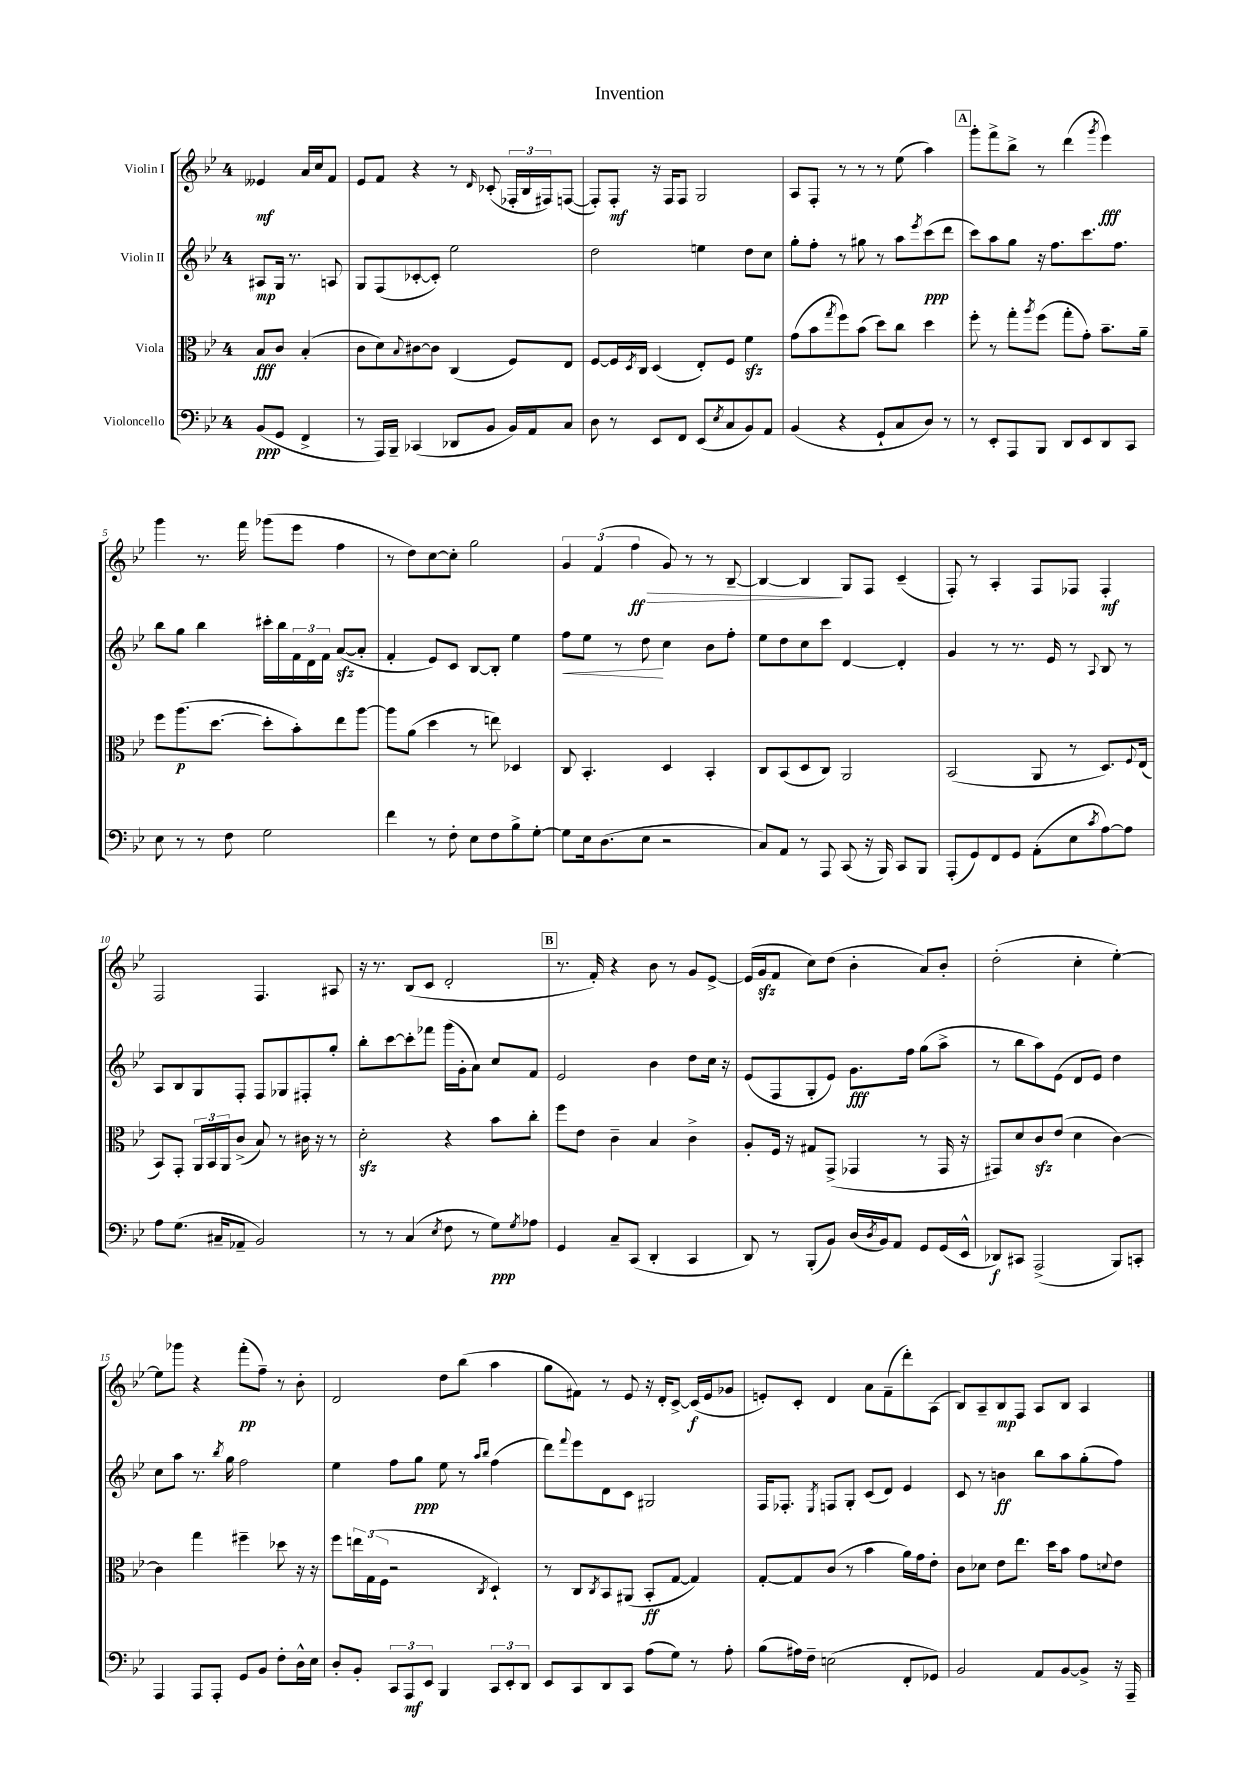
\header { title = "Invention" }
<<
\new StaffGroup <<
\new Staff = "s0" \with { instrumentName = "Violin I" } {
    \clef treble \key bes \major \once \override Staff.TimeSignature.style = #'single-digit \time 4/4 \partial 2
    eeses'4\mf a'16 c''16 f'8 |
    ees'8 f'8 r4 r8 \grace { d'16 } ces'8-.( \tuplet 3/2 { fes16-. bes16 fis16) } f8~( |
    f8-.) f8-.\mf r16 f16 f8 g2 |
    a8 f8-. r8 r8 r8 ees''8( a''4) |
    \mark \markup { \box "A" } g'''8-. f'''8-> bes''8-> r8 d'''4( \acciaccatura { g'''8 } ees'''4\fff) |
    g'''4 r8. f'''16 ges'''8( ees'''8 f''4 |
    r8 d''8) c''8~ c''8-. g''2 |
    \tuplet 3/2 { g'4 f'4( f''4\ff\> } g'8) r8 r8 bes8~-- |
    bes4~ bes4\! g8 f8 c'4--( |
    f8-.) r8 a4-. f8 fes8 fes4-.\mf |
    f2 f4. ais8 |
    r16 r8. bes8( c'8 d'2-. |
    \mark \markup { \box "B" } r8. f'16-.) r4 bes'8 r8 g'8 ees'8~-> |
    ees'16( g'16\sfz f'8 c''8) d''8( bes'4-. a'8) bes'8-. |
    d''2-.( c''4-. ees''4~-.) |
    ees''8 ges'''8 r4 f'''8-.\pp( f''8--) r8 bes'8-. |
    d'2 d''8 bes''8( a''4 |
    g''8 fis'8) r8 ees'8 r16 d'16-. c'8~-> c'16\f( ees'16 ges'8 |
    e'8-.) c'8-. d'4 a'8 f'8--( d'''8-.) a8( |
    bes8) a8-- bes8\mp f8 a8 bes8 a4 \bar "|." |
}
\new Staff = "s1" \with { instrumentName = "Violin II" } {
    \clef treble \key bes \major \once \override Staff.TimeSignature.style = #'single-digit \time 4/4 \partial 2
    ais8\mp g16 r8. a8 |
    g8 f8( ces'8~-. ces'8-.) ees''2 |
    d''2 e''4 d''8 c''8 |
    g''8-. f''8-. r8 gis''8 r8 a''8 \acciaccatura { ees'''8 } c'''8\ppp( d'''8 |
    \mark \markup { \box "A" } c'''8) a''8 g''8 r16 f''8. c'''8. f''8. |
    bes''8 g''8 bes''4 cis'''16-. bes''16 \tuplet 3/2 { f'16 d'16 f'16 } a'8~\sfz( a'8-. |
    f'4-. ees'8) c'8 bes8~ bes8-. ees''4 |
    f''8\< ees''8 r8 d''8\! c''4 bes'8 f''8-. |
    ees''8 d''8 c''8 c'''8 d'4~ d'4-. |
    g'4 r8 r8. ees'16 r8 \appoggiatura { a8 } bes8 r8 |
    a8 bes8 g8 f8-. f8 ges8 fis8-. g''8-. |
    bes''8-. c'''8~ c'''8-. fes'''8 g'''16( g'16-. a'8) c''8 f'8 |
    \mark \markup { \box "B" } ees'2 bes'4 d''8 c''16 r16 |
    ees'8( f8 g8-. ees'8) g'8.\fff f''16 g''8( a''8-> |
    r8 bes''8 a''8) ees'8( d'8 ees'8) d''4 |
    c''8 a''8 r8. \acciaccatura { bes''8 } g''16 f''2 |
    ees''4 f''8 g''8\ppp ees''8 r8 \grace { a''16 bes''16 } f''4( |
    d'''8) \appoggiatura { f'''8 } ees'''8 d'8 c'8 gis2 |
    f16 fes8.-. \acciaccatura { ees8 } f8 g8-. c'8( d'8) ees'4 |
    c'8 r8 b'4\ff bes''8 a''8 g''8-.( f''8) \bar "|." |
}
\new Staff = "s2" \with { instrumentName = "Viola" } {
    \clef alto \key bes \major \once \override Staff.TimeSignature.style = #'single-digit \time 4/4 \partial 2
    bes8\fff c'8 bes4-.( |
    c'8 d'8) \appoggiatura { bes8 } cis'8~ cis'8 c4( f8) ees8 |
    f8~ f16 \acciaccatura { d8 } c16 d4( ees8-.) f8 f'4\sfz |
    g'8( bes'8 \acciaccatura { g''8 } f''8) bes'8( d''8) c''8 d''4 |
    \mark \markup { \box "A" } f''8-. r8 g''8-. \acciaccatura { a''8 } f''8( g''8-. g'8-.) bes'8.-- a'16-- |
    f''8 a''8.\p( d''8.~ d''8-. bes'8-.) ees''8 a''8~ |
    a''8 a'8( d''4 r8 e''8) des4 |
    c8 bes,4.-. d4 bes,4-. |
    c8 bes,8( d8 c8) a,2 |
    bes,2( a,8 r8 d8.) \appoggiatura { f8 } ees16( |
    bes,8) g,8-. \tuplet 3/2 { a,16 bes,16 a,16 } c'8->( bes8) r8 cis'16 r16 r8 |
    d'2-.\sfz r4 bes'8 c''8-. |
    \mark \markup { \box "B" } f''8 ees'8 c'4-- bes4 c'4-> |
    a8-. f16 r16 gis8 g,8->( ges,4 r8 ges,16 r16 |
    gis,8) d'8 c'8\sfz ees'8( d'4 c'4~) |
    c'4 g''4 fis''4-- des''8 r16 r16 |
    f''8 \tuplet 3/2 { e''16 g16( f16 } r2 \acciaccatura { c8 } d4-!) |
    r8 c8 \acciaccatura { c8 } bes,8 ais,8( bes,8-.\ff g8~ g4) |
    g8~-. g8 c'8( r8 bes'4 a'16) g'16 ees'8-. |
    c'8 des'8 ees'8 ees''8. d''16 bes'8 g'8 \appoggiatura { d'8 } ees'8 \bar "|." |
}
\new Staff = "s3" \with { instrumentName = "Violoncello" } {
    \clef bass \key bes \major \once \override Staff.TimeSignature.style = #'single-digit \time 4/4 \partial 2
    bes,8\ppp( g,8 f,4-> |
    r8 a,,16) bes,,16-- ces,4( des,8 bes,8 bes,16) a,16 c8 |
    d8 r8 ees,8 f,8 ees,8( \acciaccatura { ees8 } c8 bes,8) a,8 |
    bes,4( r4 g,8-! c8 d8) r8 |
    \mark \markup { \box "A" } r8 ees,8-. a,,8 bes,,8 d,8 ees,8 d,8 c,8 |
    ees8 r8 r8 f8 g2 |
    f'4 r8 f8-. ees8 f8 bes8-> g8~-. |
    g8 ees16 d8.( ees8 r2 |
    c8) a,8 r8 a,,8 c,8( r16 bes,,16) c,8 bes,,8 |
    a,,8-.( g,8) f,8 g,8 a,8-.( ees8 \acciaccatura { c'8 } a8~) a8 |
    a8 g8.( cis16-- aes,8-- bes,2) |
    r8 r8 c4( \acciaccatura { ees8 } f8 r8 g8\ppp) \acciaccatura { g8 } aes8 |
    \mark \markup { \box "B" } g,4 c8-- c,8( d,4-. c,4 |
    d,8) r8 bes,,8-.( bes,8) d16( \acciaccatura { d8 } bes,16) a,8 g,8 g,16( ees,16-^ |
    des,8\f) cis,8 a,,2->( bes,,8) c,8-. |
    a,,4 a,,8 a,,8-. g,8 bes,8 f8-. d16-^ ees16 |
    d8-. bes,8-. \tuplet 3/2 { c,8 a,,8\mf ees,8 } bes,,4 \tuplet 3/2 { c,8 ees,8-. d,8 } |
    ees,8 c,8 d,8 c,8 a8( g8) r8 a8-. |
    bes8( ais16) f16-- e2( f,8-. ges,8) |
    bes,2 a,8 bes,8~ bes,8-> r16 a,,16-- \bar "|." |
}
>>
>>
